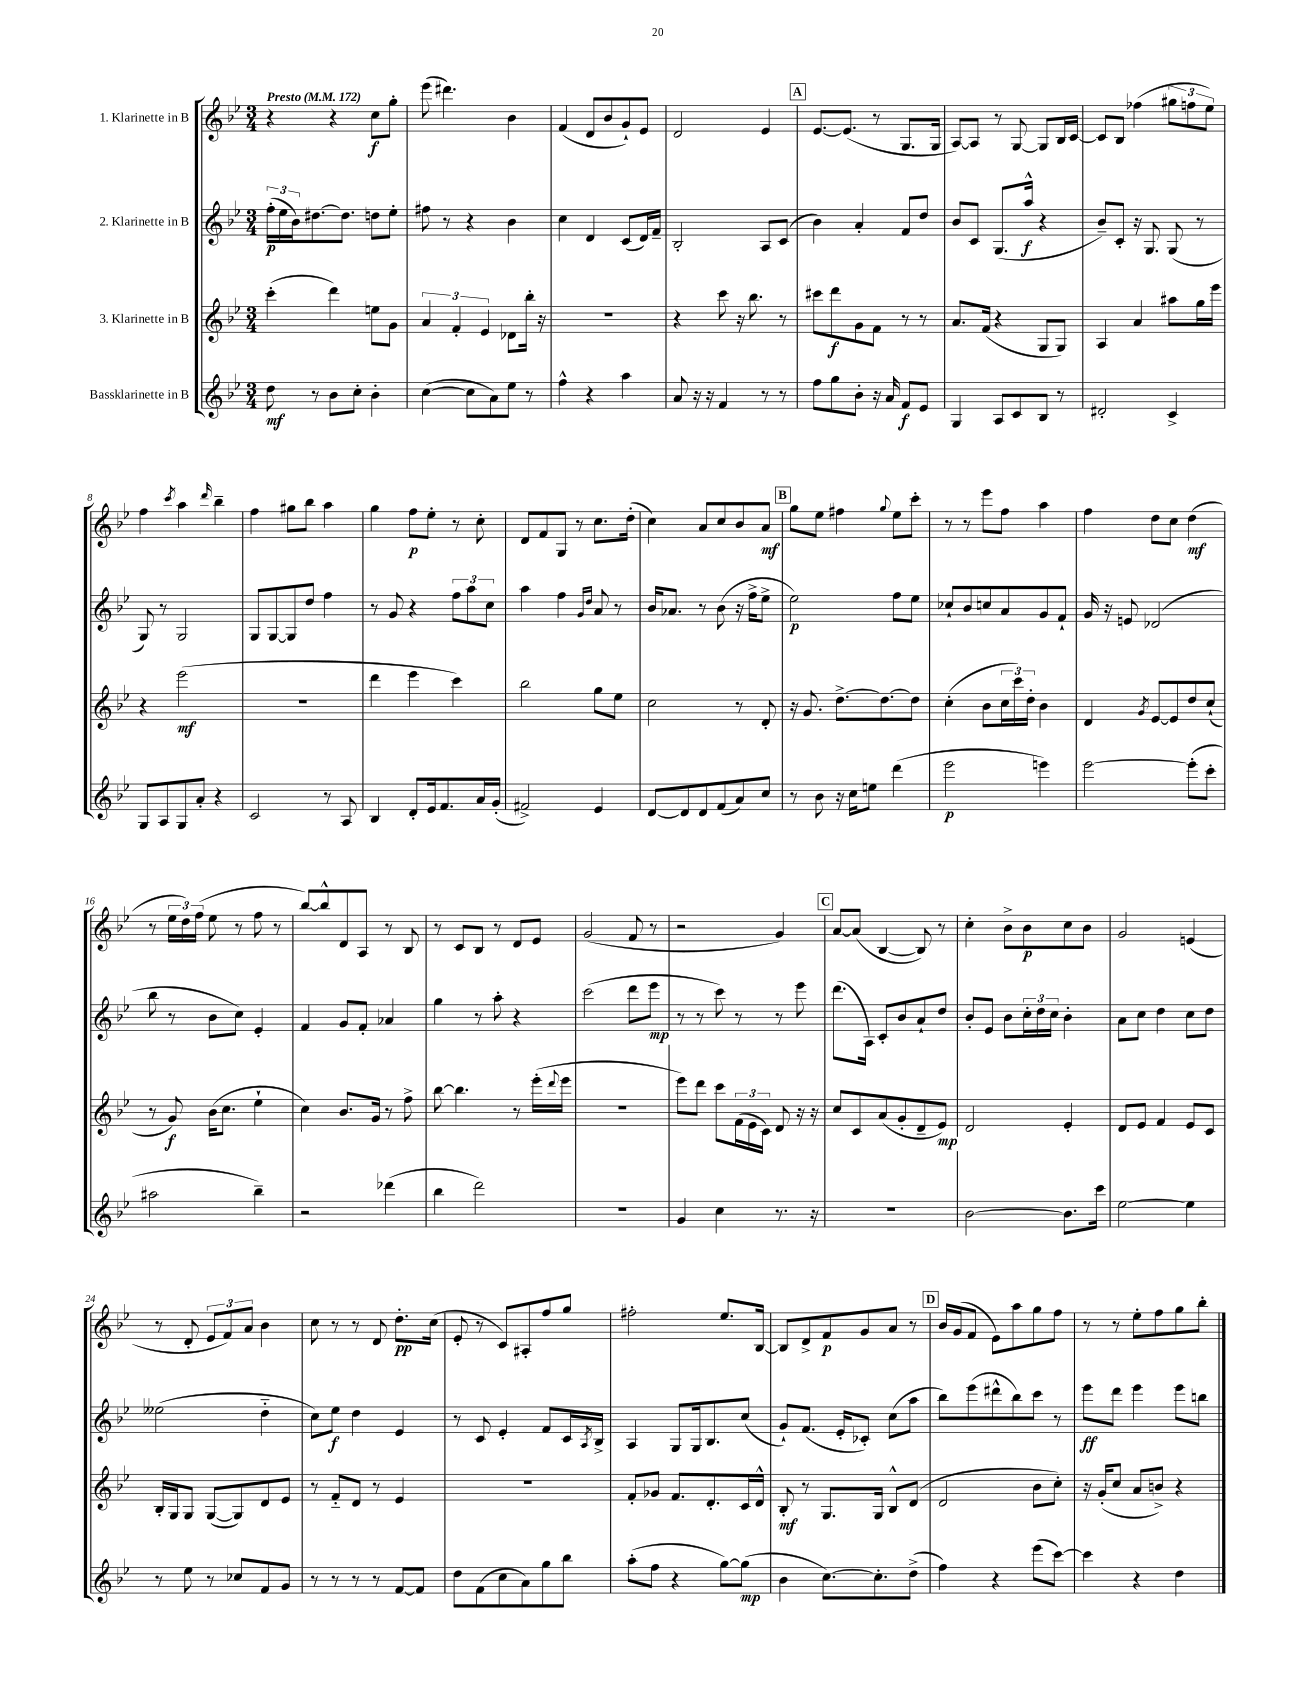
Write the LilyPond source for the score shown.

<<
\new StaffGroup <<
\new Staff = "s0" \with { instrumentName = "1. Klarinette in B" } {
    \clef treble \key bes \major \numericTimeSignature \time 3/4 \tempo "Presto" 4 = 172
    r4 r4 c''8\f g''8-. |
    ees'''8( dis'''4.) bes'4 |
    f'4( d'8 bes'8 g'8-!) ees'8 |
    d'2 ees'4 |
    \mark \markup { \box "A" } ees'8.~ ees'8.( r8 g8. g16 |
    a8~) a8 r8 g8~ g8 bes16 c'16~ |
    c'8 bes8 fes''4( \tuplet 3/2 { gis''8 f''8 ees''8) } |
    f''4 \acciaccatura { c'''8 } a''4 \grace { d'''16 } bes''4-- |
    f''4 gis''8 bes''8 a''4 |
    g''4 f''8\p ees''8-. r8 c''8-. |
    d'8 f'8 g8 r8 c''8. d''16-.( |
    c''4) a'8 c''8 bes'8 a'8\mf |
    \mark \markup { \box "B" } g''8 ees''8 fis''4 \appoggiatura { g''8 } ees''8 c'''8-. |
    r8 r8 ees'''8 f''8 a''4 |
    f''4 d''8 c''8 d''4\mf( |
    r8 \tuplet 3/2 { ees''16 d''16) f''16( } ees''8 r8 f''8 r8 |
    bes''8~) bes''8-^ d'8 a8 r8 bes8 |
    r8 c'8 bes8 r8 d'8 ees'8 |
    g'2( f'8 r8 |
    r2 g'4) |
    \mark \markup { \box "C" } a'8~ a'8( bes4~ bes8) r8 |
    c''4-. bes'8-> bes'8\p c''8 bes'8 |
    g'2 e'4( |
    r8 d'8-. \tuplet 3/2 { ees'8 f'8) a'8 } bes'4 |
    c''8 r8 r8 d'8 d''8.-.\pp c''16( |
    ees'8-. r8 c'8) ais8-. f''8 g''8 |
    fis''2-. ees''8. bes16~ |
    bes8 d'8-> f'8\p g'8 a'8 r8 |
    \mark \markup { \box "D" } bes'16 g'16( f'8 ees'8) a''8 g''8 f''8 |
    r8 r8 ees''8-. f''8 g''8 bes''8-. \bar "|." |
}
\new Staff = "s1" \with { instrumentName = "2. Klarinette in B" } {
    \clef treble \key bes \major \numericTimeSignature \time 3/4
    \tuplet 3/2 { f''16-.\p( ees''16 bes'16) } dis''8.~ dis''8. d''8 ees''8-. |
    fis''8 r8 r4 bes'4 |
    c''4 d'4 c'8( d'16) f'16-- |
    bes2-. a8 c'8( |
    \mark \markup { \box "A" } bes'4) a'4-. f'8 d''8 |
    bes'8 c'8 g8.( a''16-^\f r4 |
    bes'8--) c'8-. r16 g8. g8( r8 |
    g8) r8 g2 |
    g8 g8~ g8 d''8 f''4 |
    r8 g'8 r4 \tuplet 3/2 { f''8 a''8 c''8 } |
    a''4 f''4 \grace { g'16 d''16 } a'8 r8 |
    bes'16 aes'8. r8 bes'8( r16 f''16-> ees''8-> |
    \mark \markup { \box "B" } ees''2\p) f''8 ees''8 |
    ces''8-! bes'8 c''8 a'8 g'8 f'8-! |
    g'16 r16 e'8 des'2( |
    bes''8 r8 bes'8 c''8) ees'4-. |
    f'4 g'8 f'8-. aes'4 |
    g''4 r8 a''8-. r4 |
    c'''2( d'''8 ees'''8\mp |
    r8 r8 c'''8) r8 r8 ees'''8 |
    \mark \markup { \box "C" } d'''8.( a16) c'8-. bes'8 a'8-! d''8 |
    bes'8-. ees'8 bes'8 \tuplet 3/2 { c''16-. d''16 c''16 } bes'4-. |
    a'8 c''8 d''4 c''8 d''8 |
    eeses''2( d''4-_ |
    c''8) ees''8\f d''4 ees'4 |
    r8 c'8 ees'4-. f'8 c'16 \acciaccatura { a8 } bes16-> |
    a4 g8 g16 bes8. c''8( |
    g'8-!) f'8.( ees'16-. ces'8-.) c''8( a''8 |
    \mark \markup { \box "D" } bes''8) ees'''8( dis'''8-^ bes''8) c'''8 r8 |
    ees'''8\ff d'''8 ees'''4 ees'''8 b''8 \bar "|." |
}
\new Staff = "s2" \with { instrumentName = "3. Klarinette in B" } {
    \clef treble \key bes \major \numericTimeSignature \time 3/4
    c'''4-.( d'''4) e''8 g'8 |
    \tuplet 3/2 { a'4 f'4-. ees'4 } des'8 bes''16-. r16 |
    R2. |
    r4 c'''8 r16 bes''8. r8 |
    \mark \markup { \box "A" } cis'''8 d'''8\f g'8 f'8 r8 r8 |
    a'8. f'16( r4 g8 g8) |
    a4 a'4 ais''8 g''16 ees'''16 |
    r4 ees'''2\mf( |
    R2. |
    d'''4 ees'''4 c'''4) |
    bes''2 g''8 ees''8 |
    c''2 r8 d'8-. |
    \mark \markup { \box "B" } r16 g'8. d''8.~-> d''8.~ d''8 |
    c''4-.( bes'8 \tuplet 3/2 { c''16 c'''16) d''16-. } bes'4 |
    d'4 \acciaccatura { g'8 } ees'8~ ees'8 d''8 c''8-!( |
    r8 g'8\f) bes'16( c''8. ees''4-! |
    c''4) bes'8. g'16 r8 f''8-> |
    bes''8~ bes''4. r8 ees'''16-.( \appoggiatura { d'''8 } ees'''16 |
    R2. |
    ees'''8) d'''8 c'''8 \tuplet 3/2 { f'16( ees'16 c'16) } d'8 r16 r16 |
    \mark \markup { \box "C" } c''8 c'8 a'8( g'8-. d'8-- ees'8\mp) |
    d'2 ees'4-. |
    d'8 ees'8 f'4 ees'8 c'8 |
    bes16-. g16 g8 g8~( g8) d'8 ees'8 |
    r8 f'8-_ d'8 r8 ees'4 |
    R2. |
    f'8-. ges'8 f'8. d'8.-. c'16 d'16-^ |
    bes8-.\mf r8 g8. g16 bes8-^ d'8( |
    \mark \markup { \box "D" } d'2 bes'8 c''8-.) |
    r16 g'16-.( c''8 a'8 b'8->) r4 \bar "|." |
}
\new Staff = "s3" \with { instrumentName = "Bassklarinette in B" } {
    \clef treble \key bes \major \numericTimeSignature \time 3/4
    d''8\mf r8 bes'8 c''8-. bes'4-. |
    c''4~( c''8 a'8) ees''8 r8 |
    f''4-^ r4 a''4 |
    a'8 r16 r16 f'4 r8 r8 |
    \mark \markup { \box "A" } f''8 g''8 bes'8-. r16 a'16 f'8\f ees'8 |
    g4 a8 c'8 bes8 r8 |
    dis'2-. c'4-> |
    g8 a8 g8 a'8-. r4 |
    c'2 r8 a8 |
    bes4 d'8-. ees'16 f'8. a'16 g'16-.( |
    fis'2->) ees'4 |
    d'8~ d'8 d'8 f'8( a'8) c''8 |
    \mark \markup { \box "B" } r8 bes'8 r16 c''16 e''8 d'''4( |
    ees'''2\p e'''4) |
    ees'''2~ ees'''8-.( c'''8-. |
    ais''2 bes''4--) |
    r2 des'''4( |
    bes''4 d'''2) |
    R2. |
    g'4 c''4 r8. r16 |
    \mark \markup { \box "C" } R2. |
    bes'2~ bes'8. c'''16 |
    ees''2~ ees''4 |
    r8 ees''8 r8 ces''8 f'8 g'8 |
    r8 r8 r8 r8 f'8~ f'8 |
    d''8 f'8( c''8 a'8) g''8 bes''8 |
    a''8-.( f''8 r4 g''8~) g''8\mp( |
    bes'4 c''8.~) c''8.-. d''8->( |
    \mark \markup { \box "D" } f''4) r4 ees'''8( c'''8~) |
    c'''4 r4 d''4 \bar "|." |
}
>>
>>
